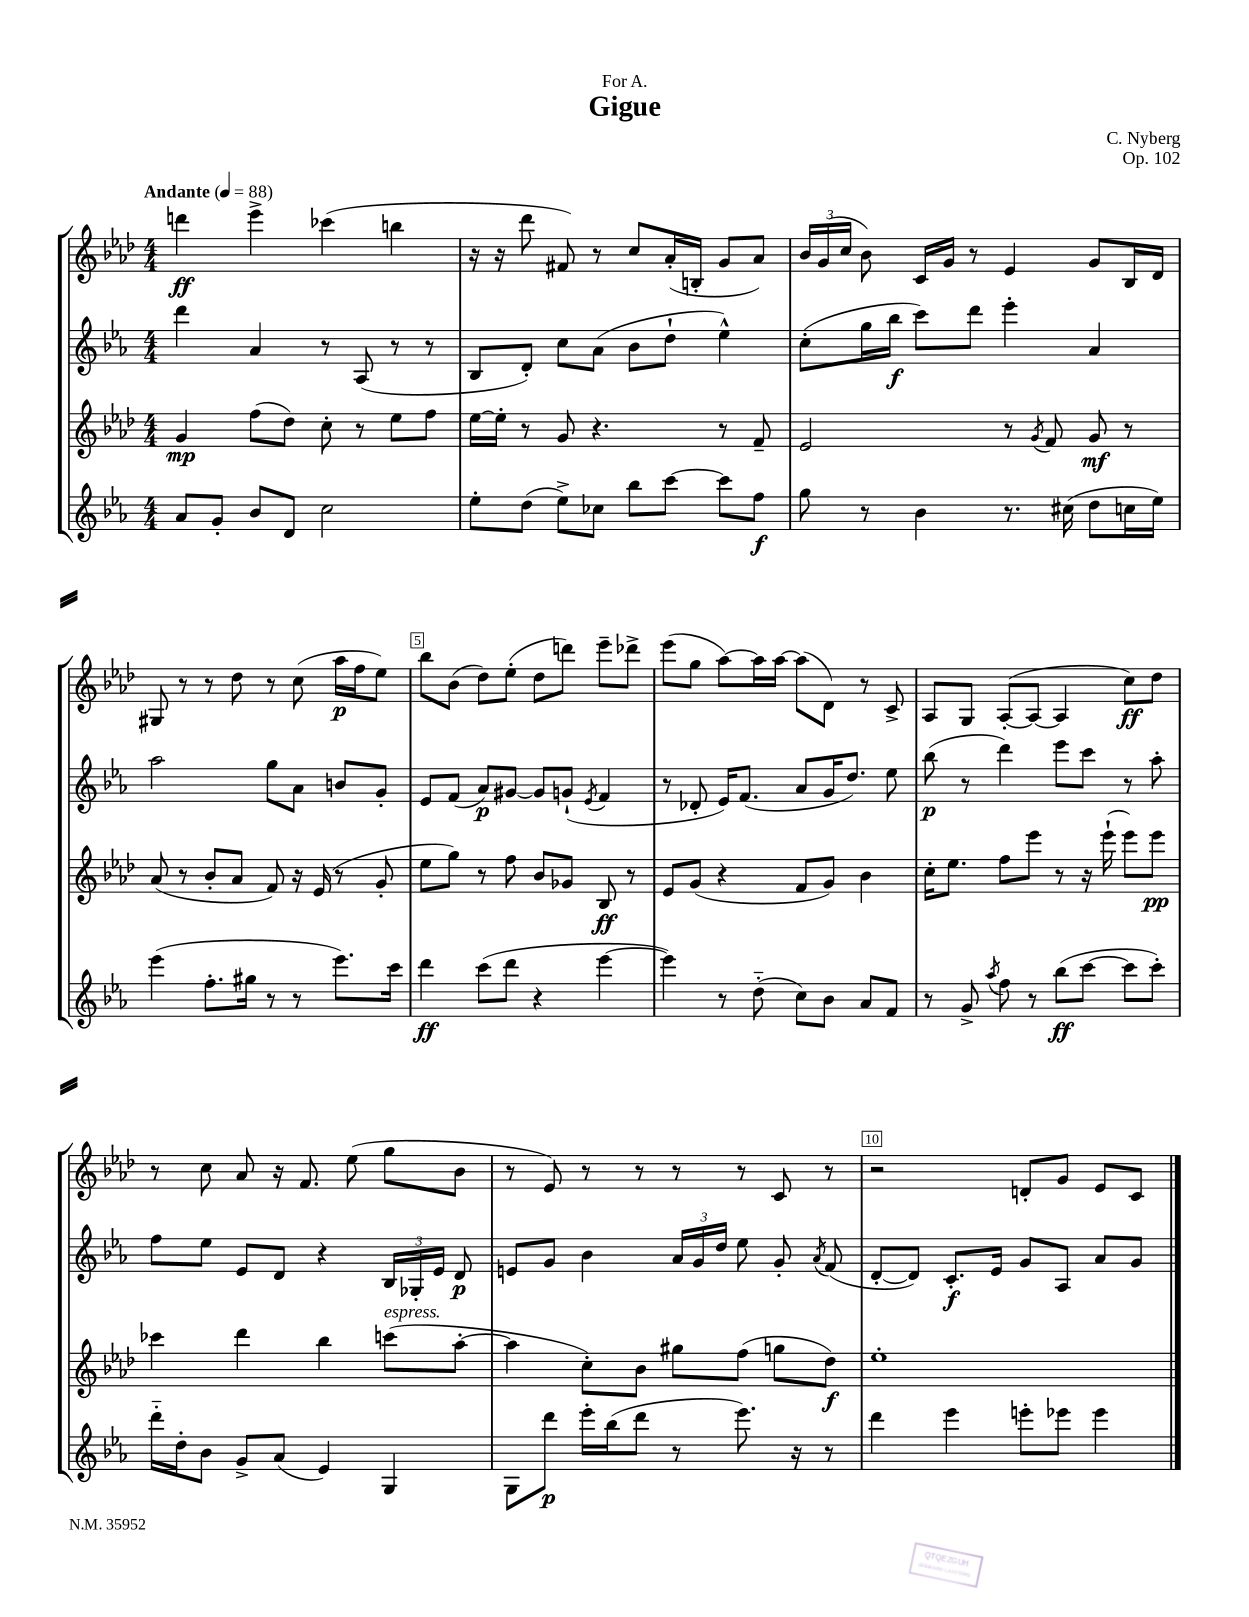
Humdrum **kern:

**kern	**kern	**kern	**kern
*staff4	*staff3	*staff2	*staff1
*clefG2	*clefG2	*clefG2	*clefG2
*k[b-e-a-]	*k[b-e-a-d-]	*k[b-e-a-]	*k[b-e-a-d-]
*M4/4	*M4/4	*M4/4	*M4/4
*MM88	*MM88	*MM88	*MM88
8a-	4g	4ddd	4ddd
8g'	.	.	.
8b-	(8ff	4a-	4eee-^
8d	8dd-)	.	.
2cc	8cc'	8r	(4ccc-
.	8r	(8A-	.
.	8ee-	8r	4bb
.	8ff	8r	.
=	=	=	=
8ee-'	[16ee-	8B-	16r
.	16ee-']	.	16r
(8dd	8r	8d')	8ddd-
8ee-^)	8g	8cc	8f#)
8cc-	4.r	(8a-	8r
8bb-	.	8b-	8cc
[8ccc	.	8dd`	(16a-'
.	.	.	16B'
8ccc]	8r	4ee-^^)	8g
8ff	8f~	.	8a-)
=	=	=	=
8gg	2e-	(8cc'	24b-
.	.	.	(24g
.	.	.	24cc
8r	.	16gg	8b-)
.	.	16bb-	.
4b-	.	8ccc)	16c
.	.	.	16g
.	.	8ddd	8r
8.r	8r	4eee-'	4e-
.	8qg	.	.
.	8f	.	.
(16cc#	.	.	.
8dd	8g	4a-	8g
16cc	8r	.	16B-
16ee-)	.	.	16d-
=	=	=	=
(4eee-	(8a-	2aa-	8G#
.	8r	.	8r
8.ff'	8b-'	.	8r
.	8a-	.	8dd-
16gg#	.	.	.
8r	8f)	8gg	8r
8r	16r	8a-	(8cc
.	(16e-	.	.
8.eee-)	8r	8b	16aa-
.	.	.	16ff
.	8g'	8g'	8ee-)
16ccc	.	.	.
=	=	=	=
4ddd	8ee-	8e-	8bb-
.	8gg)	(8f	(8b-
(8ccc	8r	8a-)	8dd-)
8ddd	8ff	[8g#	(8ee-'
4r	8b-	8g#]	8dd-
.	8g-	(8g`	8ddd)
.	.	8qe-	.
[4eee-	8B-	4f	8eee-~
.	8r	.	8ddd-^
=	=	=	=
4eee-])	8e-	8r	(8eee-
.	(8g	8d-'	8gg
8r	4r	16e-)	[8aa-)
.	.	(8.f	.
(8dd'~	.	.	16aa-]
.	.	.	[16aa-
8cc)	8f	8a-	(8aa-]
8b-	8g)	16g	8d-)
.	.	8.dd)	.
8a-	4b-	.	8r
8f	.	8ee-	8c^
=	=	=	=
8r	16cc'	(8bb-	8A-
.	8.ee-	.	.
8g^	.	8r	8G
8qaa-	.	.	.
8ff	8ff	4ddd)	([8A-'
8r	8eee-	.	8A-_
(8bb-	8r	8eee-	4A-]
[8ccc	16r	8ccc	.
.	(16eee-`	.	.
8ccc]	8eee-)	8r	8cc)
8ccc')	8eee-	8aa-'	8dd-
=	=	=	=
16ddd'~	4ccc-	8ff	8r
16dd'	.	.	.
8b-	.	8ee-	8cc
8g^	4ddd-	8e-	8a-
(8a-	.	8d	16r
.	.	.	8.f
4e-)	4bb-	4r	.
.	.	.	(8ee-
4G	(8ccc	24B-	8gg
.	.	24G-'	.
.	.	24e-	.
.	[8aa-'	8d	8b-
=	=	=	=
8G	4aa-]	8e	8r
8ddd	.	8g	8e-)
16eee-'	8cc')	4b-	8r
(16bb-	.	.	.
8ddd	8b-	.	8r
8r	8gg#	24a-	8r
.	.	24g	.
.	.	24dd	.
8.eee-)	(8ff	8ee-	8r
.	8gg	8g'	8c
16r	.	.	.
.	.	8qa-	.
8r	8dd-)	(8f	8r
=	=	=	=
4ddd	1ee-'	[8d'	2r
.	.	8d])	.
4eee-	.	8.c'	.
.	.	16e-	.
8eee'	.	8g	8d'
8eee-	.	8A-	8g
4eee-	.	8a-	8e-
.	.	8g	8c
==	==	==	==
*-	*-	*-	*-
